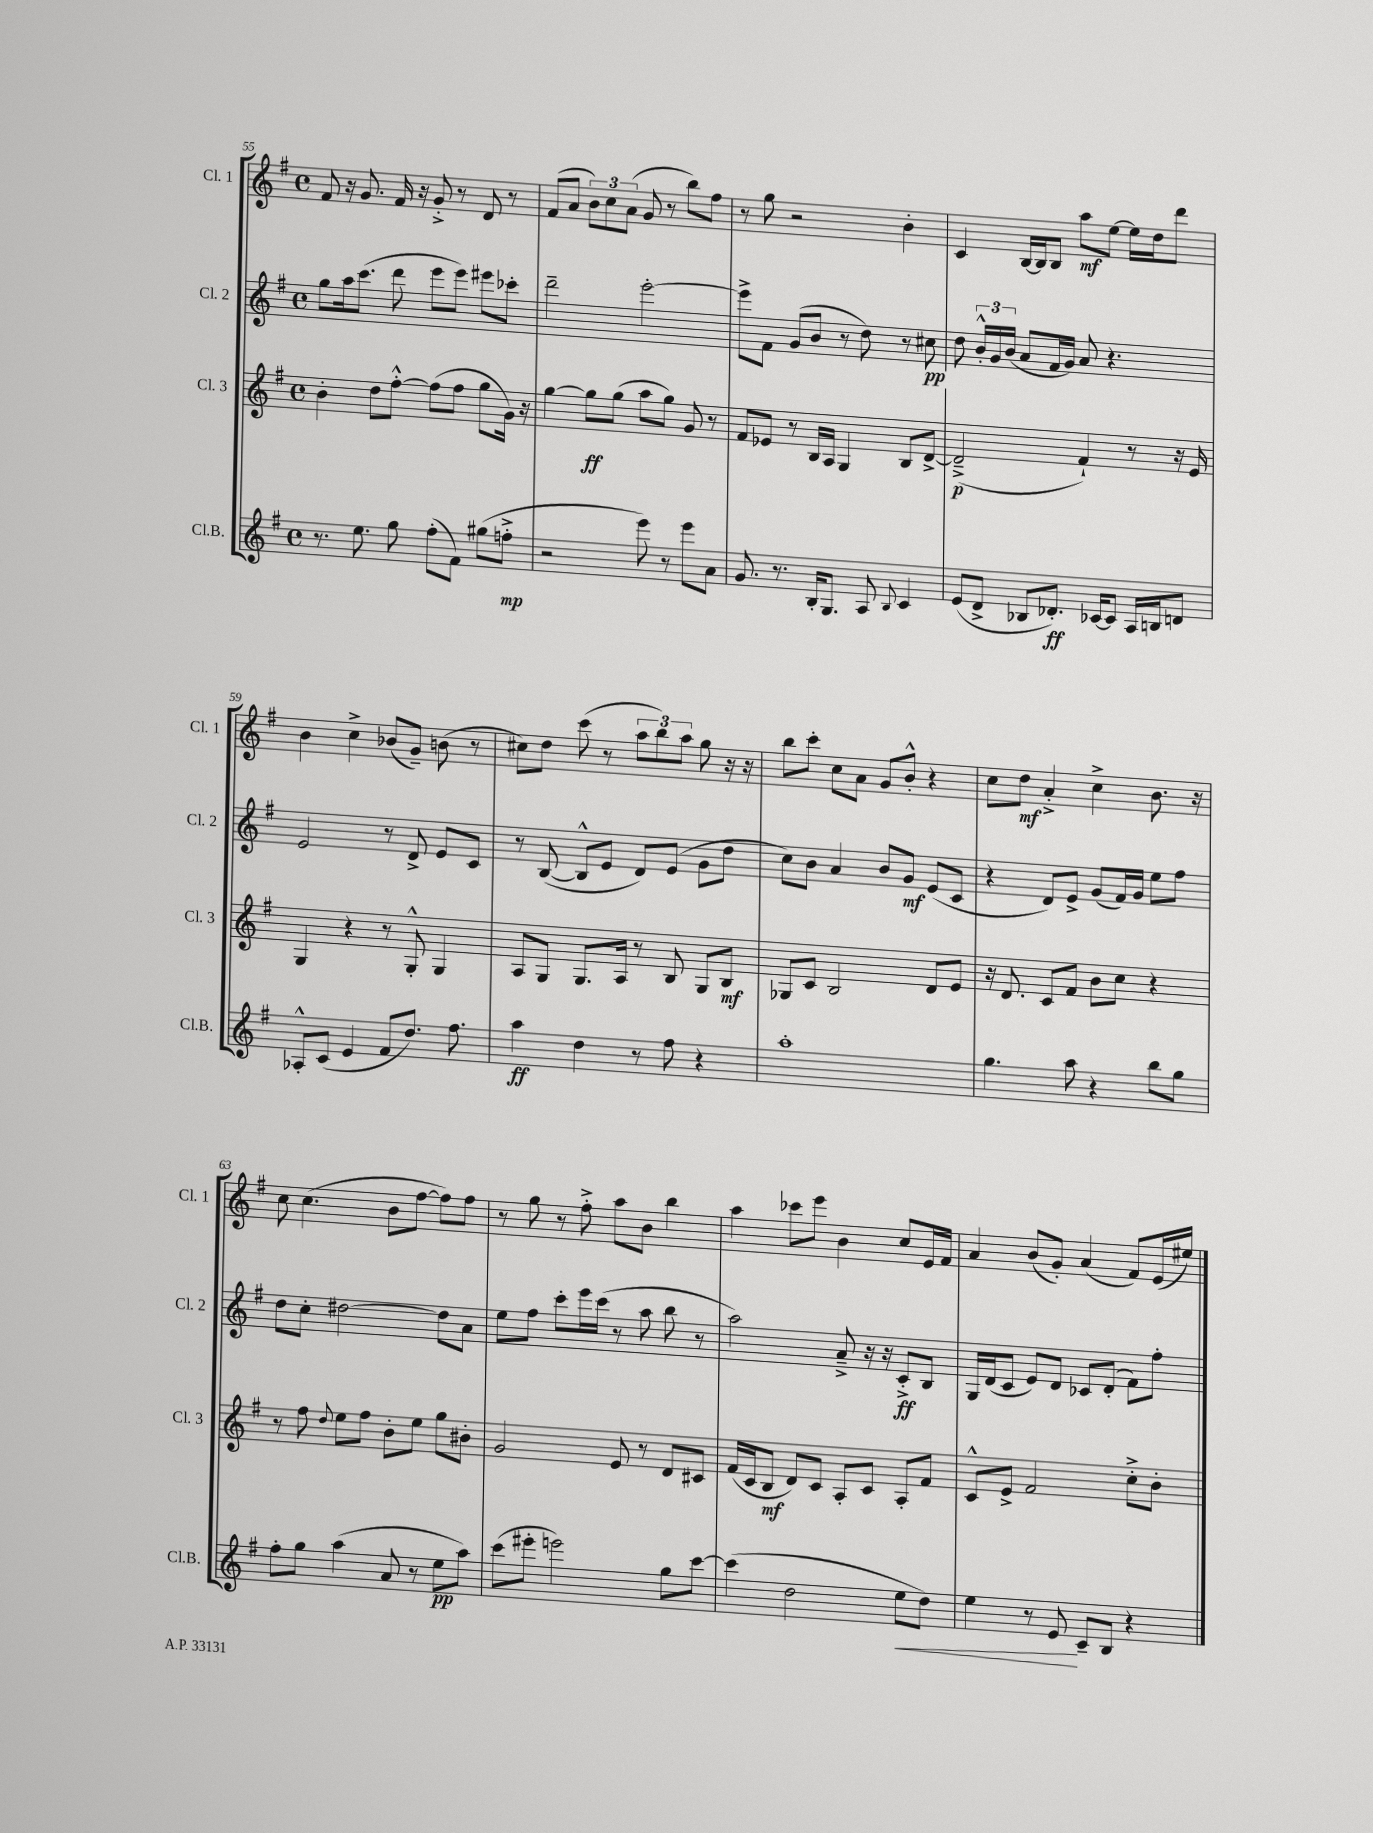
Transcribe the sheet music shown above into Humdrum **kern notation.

**kern	**kern	**kern	**kern
*staff4	*staff3	*staff2	*staff1
*clefG2	*clefG2	*clefG2	*clefG2
*k[f#]	*k[f#]	*k[f#]	*k[f#]
*M4/4	*M4/4	*M4/4	*M4/4
*met(c)	*met(c)	*met(c)	*met(c)
8.r	4b'	8gg	8f#
.	.	16aa	16r
8.ee	.	(8.ccc	8.g
.	8dd	.	.
8gg	[8ff#'^^	8ddd	16f#
.	.	.	16r
(8ff#'	(8ff#]	8eee	8g'^
8f#)	8ff#	8eee)	8r
(8gg#	8gg	8eee#	8d
8ff'^	16g)	8ccc-'	8r
.	16r	.	.
=	=	=	=
2r	[4gg	2ddd~	(8f#
.	.	.	8a
.	8gg]	.	12b)
.	.	.	12cc
.	(8gg	.	.
.	.	.	(12a
8eee)	8aa	[2eee'	8g
8r	8gg)	.	8r
8eee	8g	.	8bb)
8a	8r	.	8ff#
=	=	=	=
8.g	8f#	8eee^]	8r
.	8e-	8f#	8gg
8.r	.	.	.
.	8r	(8g	2r
16B'	16B	8b	.
8.G	16A	.	.
.	4G	8r	.
8A	.	8dd)	.
8qqB	.	.	.
4c	8B	8r	4b'
.	[8d^	8cc#	.
=	=	=	=
(8e	(2d~^]	8dd	4c
8d^	.	24b'^^	.
.	.	24g	.
.	.	(24b	.
8B-	.	8a	[16B
.	.	.	16B]
8.d-')	.	16f#	8B
.	.	16g)	.
.	4f#`)	8a	8aa
[16c-	.	.	.
8c-]	.	4.r	[8ee
16A	8r	.	16ee]
16B	.	.	16dd
8d	16r	.	8ddd
.	16e	.	.
=	=	=	=
8A-'^^	4G	2e	4b
(8c	.	.	.
4e	4r	.	4cc^
8f#	8r	8r	(8b-
8.dd)	8G'^^	8d^	8g~)
.	4G	8e	(8b
8.ff#	.	.	.
.	.	8c	8r
=	=	=	=
4aa	8A	8r	8cc#)
.	8G	([8B	8dd
4dd	8.G	8B^^]	(8ccc
.	.	8e	8r
.	16A	.	.
8r	8r	8d)	12aa
.	.	.	12bb)
8ff#	8B	(8e	.
.	.	.	12aa
4r	8G	8g	8gg
.	8B	8dd	16r
.	.	.	16r
=	=	=	=
1aa'	8G-	8cc)	8bb
.	8c	8b	8ccc'
.	2B	4a	8cc
.	.	.	8a
.	.	8b	8g
.	.	8g	8b'^^
.	8d	(8e	4r
.	8e	8c	.
=	=	=	=
4.gg	16r	4r	8cc
.	8.d	.	.
.	.	.	8dd
.	8c	8d)	4a'^
8aa	8f#	8e^	.
4r	8b	(8g	4cc^
.	8cc	16f#)	.
.	.	16g	.
8bb	4r	8ee	8.b
8gg	.	8ff#	.
.	.	.	16r
=	=	=	=
8ff#'	8r	8dd	8cc
8gg	8ff#	8cc'	(4.cc
.	8qqdd	.	.
(4aa	8ee	[2dd#	.
.	8ff#	.	.
8a	8b'	.	8b
8r	8ee	.	[8ff#
8ee	8gg	8dd#]	8ff#])
8aa)	8b#'	8a	8ff#
=	=	=	=
(8ccc	2g	8ee	8r
8eee#'	.	8ff#	8gg
2eee)	.	8ccc'	8r
.	.	16eee	8ff#'^
.	.	(16ccc	.
.	8e	8r	8aa
.	8r	8aa	8b
8gg	8d	8bb	4bb
[8ccc	8c#	8r	.
=	=	=	=
(4ccc]	(16f#	2aa)	4aa
.	16c	.	.
.	8B	.	.
2dd	8d)	.	8ccc-
.	8c	.	8eee
.	8A'	8a~^	4b
.	8c	16r	.
.	.	16r	.
8ee	8A'	8c'^	8cc
8dd)	8f#	8B	16e
.	.	.	16f#
=	=	=	=
4ee	8c^^	16G	4a
.	.	(16d	.
.	8e^	8c	.
8r	2f#	8e)	(8b
8e	.	8d	8g')
8c~	.	8c-	(4a
8B	.	(8d'	.
4r	8cc'^	8f#)	8f#)
.	8b'	8ff#'	(16e
.	.	.	16ee#)
==	==	==	==
*-	*-	*-	*-
